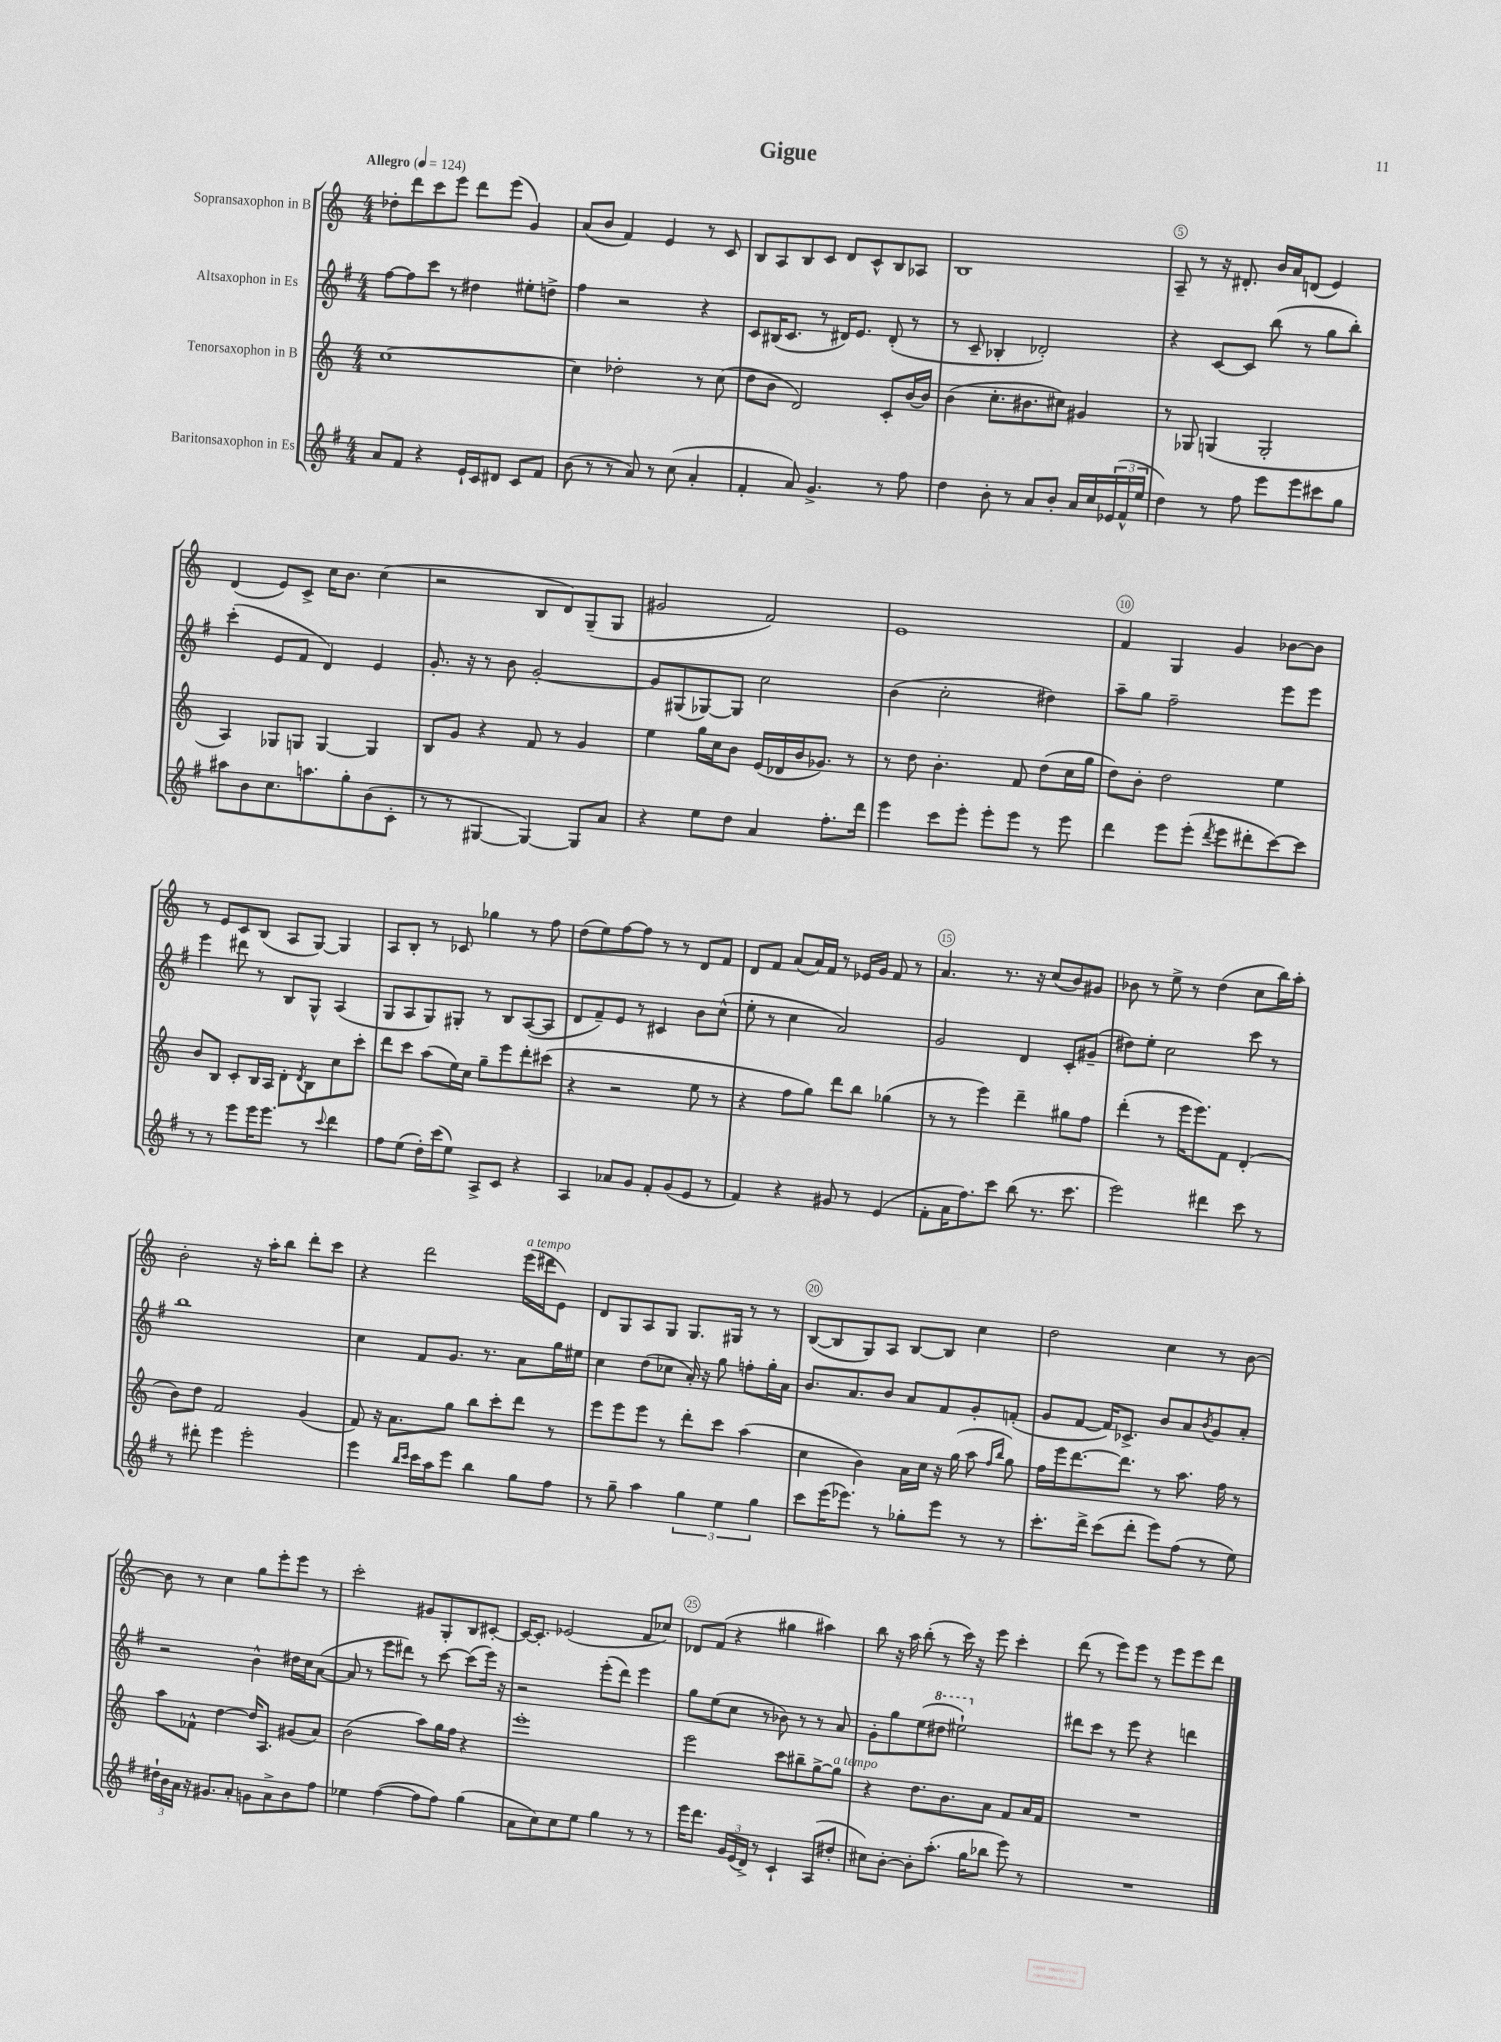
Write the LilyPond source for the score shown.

\header { title = "Gigue" }
<<
\new StaffGroup <<
\new Staff = "s0" \with { instrumentName = "Sopransaxophon in B" } {
    \clef treble \key c \major \numericTimeSignature \time 4/4 \tempo "Allegro" 4 = 124
    des''8-. d'''8 c'''8 e'''8 d'''8 e'''8( g'4) |
    a'8( b'8 f'4) e'4 r8 c'8 |
    b8 a8 b8 c'8 d'8 c'8-^ b8 aes8 |
    b1 |
    a8-- r8 r16 dis'8.-. b'16 a'16 d'8( e'4) |
    d'4( e'8) c'8-> c''16 b'8. c''4( |
    r2 b8 d'8) g8--( g8 |
    gis'2 f'2) |
    e'1 |
    f'4 g4 g'4 bes'8~ bes'8 |
    r8 e'8 c'8 b8( a8 g8~) g4 |
    a8 b8-. r8 ces'8 ges''4 r8 f''8 |
    d''8( e''8) f''8~ f''8 r8 r8 d'8 f'8 |
    d'8 f'8 a'8( a'16) f'16 r8 ees'16 g'16 f'8 r8 |
    a'4. r8. r16 c''8( b'8) gis'8 |
    bes'8 r8 e''8-> r8 d''4( c''8 b''16) a''16-. |
    b'2-. r16 a''16-. b''8 d'''8-. c'''8 |
    r4 d'''2 e'''16^\markup { \italic "a tempo" }( dis'''16 e'8) |
    d'8 g8 a8 g8 g8. gis16 r8 r8 |
    b8~( b8 g8) a8 b8~ b8 c''4 |
    d''2 c''4 r8 b'8~ |
    b'8 r8 c''4 g''8 e'''8-. e'''8 r8 |
    c'''2-. gis'8 g8-. b8 cis'8~-. |
    cis'16~ cis'8.-. ees'2( f'8 ces''8) |
    des'8 f'8( r4 gis''4 ais''4) |
    b''8 r16 a''16 b''8-.( r8 c'''16) r16 e'''8 c'''4-. |
    d'''8( r8 e'''8) e'''8 r8 e'''8 e'''8 d'''8 \bar "|." |
}
\new Staff = "s1" \with { instrumentName = "Altsaxophon in Es" } {
    \clef treble \key g \major \numericTimeSignature \time 4/4
    fis''8~ fis''8 c'''8 r8 dis''4 eis''8-. d''8-> |
    fis''4 r2 r4 |
    c'8 bis16( c'8. r8 dis'16) e'8. dis'8-.( r8 |
    r8 c'8-- bes4-. des'2-.) |
    r4 c'8~ c'8 b''8( r8 g''8 b''8-.) |
    c'''4-.( e'8 fis'8 d'4) e'4 |
    g'8.-. r16 r8 b'8 g'2~-. |
    g'8 gis8( ges8~) ges8 c''2 |
    b'4( c''2-. dis''4) |
    a''8-- g''8 fis''2-- e'''8 e'''8 |
    e'''4 dis'''8 r8 b8 g8-^ a4( |
    g8 a8 g8) gis8-. r8 b8 a8~( a8 |
    d'8 fis'8--) e'8 r8 cis'4 b'8 c''8-^( |
    e''8-. r8 c''4 a'2) |
    g'2 d'4 c'8-. gis'8--( |
    dis''8) e''8-. c''2 c'''8 r8 |
    b''1 |
    c''4 fis'8 g'8. r8. a'8 g''16 eis''16 |
    c''4 d''8( ces''8 a'16-.) r16 g''8 f''8-. g''16-. a'16 |
    b'8. a'8. b'8 a'8 fis'8 g'8-. f'8-.( |
    g'8 fis'8~ fis'16) ces'8.-> b'8 a'8 \acciaccatura { b'8 } g'8 a'8-. |
    r2 b'4-^ dis''16 c''16 a'8~( |
    a'8 r8 e'''8 dis'''8) r8 c'''8~ c'''8( e'''16) r16 |
    r2 e'''8-.( d'''8) e'''4 |
    g''8 e''8( c''8 r8 bes'8) r8 r8 a'8 |
    g'8-. g''8 e''8( \ottava #1 dis'''8 eis'''2-!) \ottava #0 |
    dis'''8 c'''8 r8 e'''8 r4 d'''4 \bar "|." |
}
\new Staff = "s2" \with { instrumentName = "Tenorsaxophon in B" } {
    \clef treble \key c \major \numericTimeSignature \time 4/4
    c''1~ |
    c''4 des''2-. r8 c''8( |
    d''8 b'8 d'2) c'8-. b'16~ b'16 |
    b'4( c''8.-. bis'8. cis''8) gis'4 |
    r8 ges8 g4( g2-. |
    a4) ges8 g8 g4~ g4 |
    b8 g'8 r4 f'8 r8 g'4 |
    e''4 g''16 c''16 b'8 e'16( des'16 b'16 ges'8.) r8 |
    r8 d''8 b'4.-. f'8 d''8( c''16 g''16 |
    d''8) b'8-. d''2 e''4 |
    b'8 b8 c'8-. b16 a16 d'8-. \acciaccatura { d'8 } b8 c''8 c'''8-. |
    d'''8 c'''8 a''8( e''16) c''16 g''8-- e'''8 d'''8-. cis'''8( |
    r4 r2 e''8 r8 |
    r4 f''8 g''8) d'''8 b''8 ges''4( |
    r8 r8 e'''4) d'''4-- gis''8 f''8 |
    d'''4-.( r8 e'''16 e'''8.) f'8 d'4-.( |
    b'8) d''8 f'2 g'4( |
    f'8) r16 a'8. g''8 b''8 c'''8-. d'''8 r8 |
    e'''8 e'''8 e'''8 r8 d'''8-. c'''8 a''4( |
    c''4 b'4) a'16 c''16 r16 g''16( a''8 \grace { f''16 b''16 } g''8) |
    f''16 e'''16 d'''8.~ d'''8. r8 a''8. f''16 r8 |
    a''8 fes'8-^ d''4~ d''16 a8. gis'8( a'8) |
    b'2( a''8) g''16 f''16 r4 |
    e'''1-. |
    e'''2 c'''8 bis''8-- g''8~-> g''8^\markup { \italic "a tempo" } |
    r4 d''8. b'8. a'8 f'8 a'16 f'16 |
    R1 \bar "|." |
}
\new Staff = "s3" \with { instrumentName = "Baritonsaxophon in Es" } {
    \clef treble \key g \major \numericTimeSignature \time 4/4
    a'8 fis'8 r4 e'16-! c'16 dis'8 c'8 fis'8 |
    b'8( r8 r8 a'8) r8 c''8( a'4-. |
    fis'4-. a'8) g'4.-> r8 fis''8 |
    d''4 b'8-. r8 a'8 b'8-. a'16 c''16 \tuplet 3/2 { ees'16( fis'16-^ e''16 } |
    d''4) r8 fis''8 e'''8 e'''8 cis'''8 g''8 |
    ais''8 b'8 c''8. a''8. g''8-. b'8( c'8-. |
    r8 r8 gis4~ gis4~) gis8 a'8 |
    r4 e''8 d''8 a'4 fis''8.-. d'''16 |
    e'''4 c'''8 e'''8-. e'''8-. e'''8 r8 e'''8 |
    d'''4 e'''8 e'''8-.( \acciaccatura { d'''8 } e'''8 dis'''8-. c'''8~) c'''8 |
    r8 r8 e'''8 e'''16 e'''8. r8 \appoggiatura { c'''8 } d'''4 |
    fis''8 e''8( d''16-.) c'''16( e''8) a8-> c'8 r4 |
    a4 aes'8 g'8 fis'8-. g'8( e'8 r8 |
    fis'4) r4 gis'8 r8 e'4( |
    fis'8-. a'16 fis''8.) c'''8 b''8( r8. c'''8. |
    e'''2) dis'''4 c'''8 r8 |
    r8 dis'''8-. e'''4 e'''2-. |
    e'''4 \grace { b''16 c'''16 } c'''16 a''16 e'''8 b''4 g''8 fis''8 |
    r8 g''8-- a''4 \tuplet 3/2 { g''4 e''4 g''4 } |
    c'''8 e'''16( ees'''8.) r8 ges''8-. ees'''8 r8 r8 |
    c'''8.-. d'''16-> c'''8( d'''8-. e'''8) fis''8( r8 e''8) |
    \tuplet 3/2 { dis''16-! b'16 a'16 } r16 gis'8. a'8-. g'8 a'8-> b'8 fis''8 |
    ees''4 fis''4~( fis''8 fis''8) g''4( |
    a'8 c''8) c''8 e''8 g''4 r8 r8 |
    e'''16 d'''8. \tuplet 3/2 { g'16 e'16( d'16->) } r8 c'4-! a8( dis''8-. |
    cis''8) b'8~-. b'8-. a''8.-.( g''16 bes''8 e'''8) r8 |
    R1 \bar "|." |
}
>>
>>
\layout { \context { \Score \override BarNumber.break-visibility = ##(#f #t #t) barNumberVisibility = #(every-nth-bar-number-visible 5) \override BarNumber.stencil = #(make-stencil-circler 0.1 0.3 ly:text-interface::print) } }
